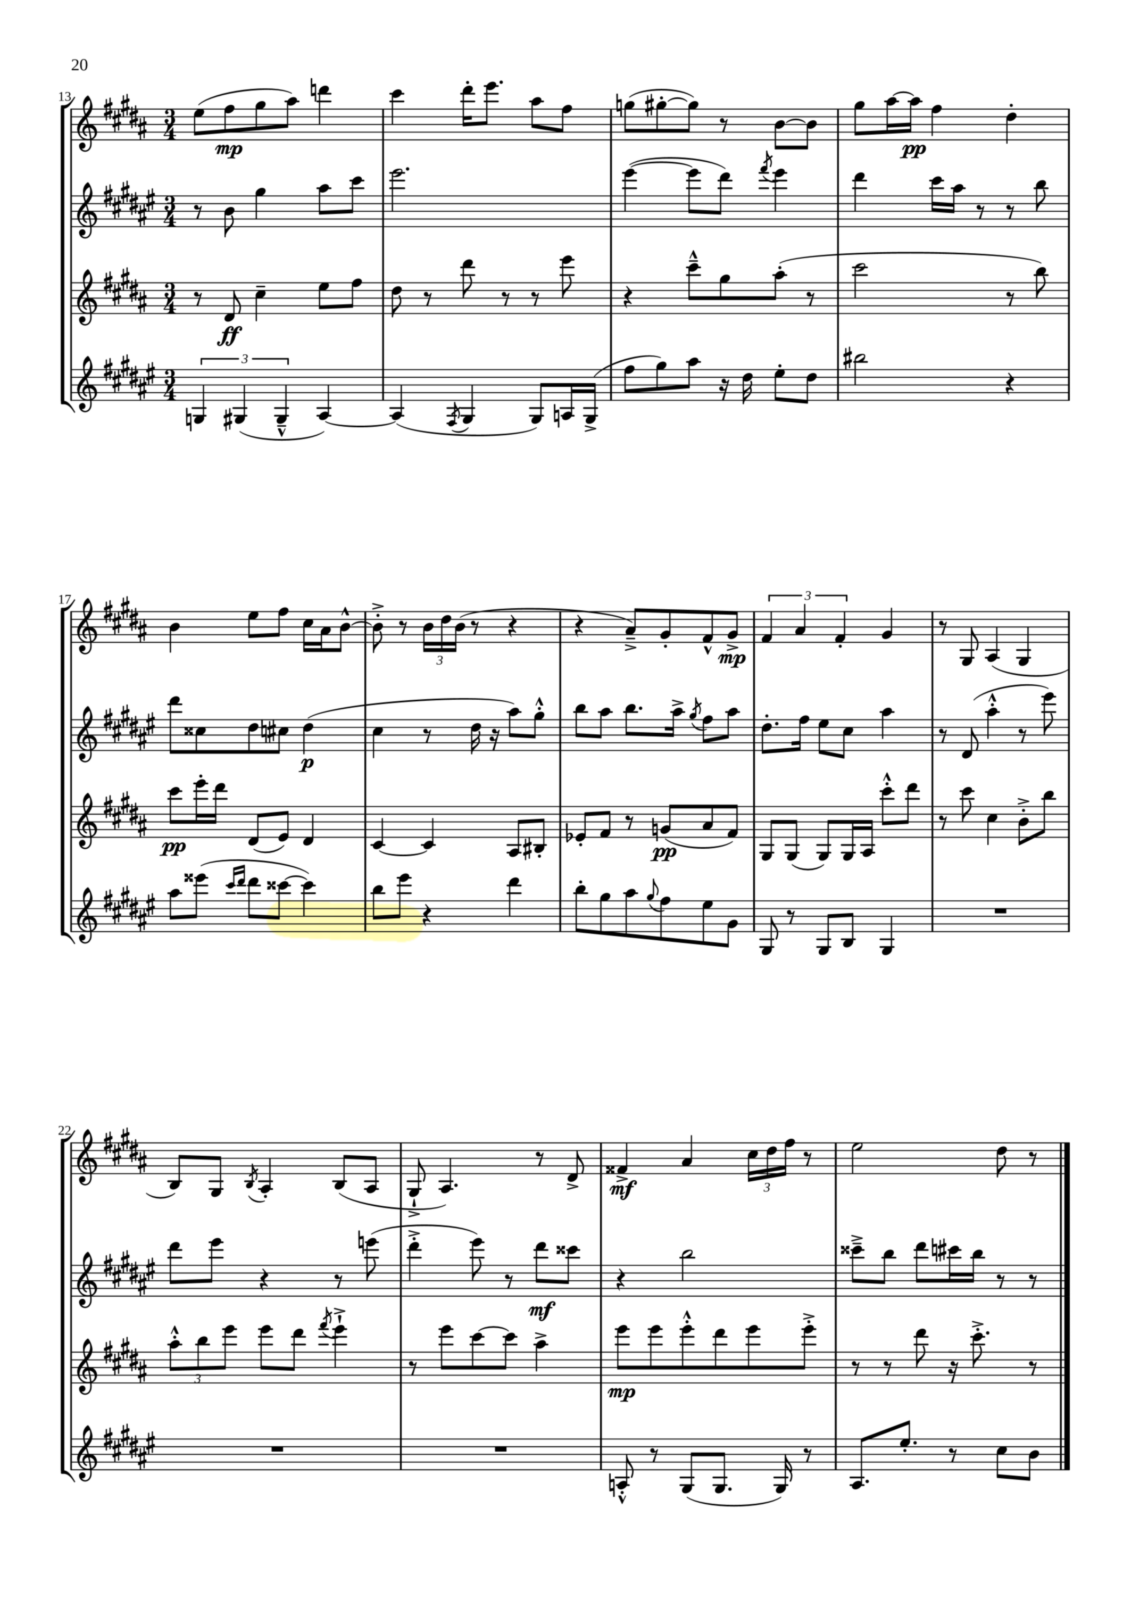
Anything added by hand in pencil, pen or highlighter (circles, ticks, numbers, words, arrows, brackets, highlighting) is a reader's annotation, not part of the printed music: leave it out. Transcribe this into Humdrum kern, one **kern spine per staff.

**kern	**kern	**dynam	**kern	**dynam	**kern	**dynam
*part4	*part3	*part3	*part2	*part2	*part1	*part1
*staff4	*staff3	*staff3	*staff2	*staff2	*staff1	*staff1
*clefG2	*clefG2	*	*clefG2	*	*clefG2	*
*k[f#c#g#d#a#e#]	*k[f#c#g#d#a#]	*	*k[f#c#g#d#a#e#]	*	*k[f#c#g#d#a#]	*
*M3/4	*M3/4	*	*M3/4	*	*M3/4	*
=13	=13	=13	=13	=13	=13	=13
6Gn/	8r	.	8r	.	(8ee\L	.
.	8d#/	ff	8b\	.	8ff#\	mp
(6G#X/	.	.	.	.	.	.
.	4cc#~\	.	4gg#\	.	8gg#\	.
6G#~^^/	.	.	.	.	.	.
.	.	.	.	.	8aa#\J)	.
[4A#/)	8ee\L	.	8aa#\L	.	4dddn\	.
.	8ff#\J	.	8ccc#\J	.	.	.
=14	=14	=14	=14	=14	=14	=14
(4A#/]	8dd#\	.	2.eee#\	.	4ccc#\	.
.	8r	.	.	.	.	.
8qF#/	.	.	.	.	.	.
4G#/	8ddd#\	.	.	.	16ddd#'\KL	.
.	.	.	.	.	8.eee\J	.
.	8r	.	.	.	.	.
8G#/L)	8r	.	.	.	8aa#\L	.
16An/L	8eee\	.	.	.	8ff#\J	.
(16G#^/JJ	.	.	.	.	.	.
=15	=15	=15	=15	=15	=15	=15
8ff#\L	4r	.	([4eee#\	.	(8ggn\L	.
8gg#\)	.	.	.	.	[8gg#X'\	.
8aa#\J	8ccc#~^^\L	.	8eee#\L]	.	8gg#\J])	.
16r	8gg#\	.	8ddd#\J)	.	8r	.
16dd#\	.	.	.	.	.	.
.	.	.	8qfff#/	.	.	.
8ee#'\L	(8aa#'\J	.	4eee#\	.	[8b\L	.
8dd#\J	8r	.	.	.	8b\J]	.
=16	=16	=16	=16	=16	=16	=16
2bb#X\	2ccc#\	.	4ddd#\	.	8gg#\L	.
.	.	.	.	.	[16aa#\L	.
.	.	.	.	.	16aa#\JJ]	pp
.	.	.	16ccc#\LL	.	4ff#\	.
.	.	.	16aa#\JJ	.	.	.
.	.	.	8r	.	.	.
4r	8r	.	8r	.	4dd#'\	.
.	8bb\)	.	8bb\	.	.	.
!!LO:LB:g=z
=17	=17	=17	=17	=17	=17	=17
8aa#\L	8ccc#\L	pp	8ddd#\L	.	4b\	.
(8eee##X\J	16eee'\L	.	8cc##X\	.	.	.
.	16ddd#\JJ	.	.	.	.	.
16qqccc#/LL	.	.	.	.	.	.
16qqddd#/JJ	.	.	.	.	.	.
8ddd#\L	(8d#/L	.	8dd#\	.	8ee\L	.
[8ccc##X\J	8e/J)	.	8cc#X\J	.	8ff#\J	.
4ccc##\])	4d#/	.	(4dd#\	p	16cc#\LL	.
.	.	.	.	.	16a#\J	.
.	.	.	.	.	[8b^^\J	.
=18	=18	=18	=18	=18	=18	=18
8bb\L	[4c#/	.	4cc#\	.	8b'^\]	.
8eee#\J	.	.	.	.	8r	.
4r	4c#/]	.	8r	.	24b\LL	.
.	.	.	.	.	24dd#\	.
.	.	.	.	.	(24b\JJ	.
.	.	.	16dd#\	.	8r	.
.	.	.	16r	.	.	.
4ddd#\	8A#/L	.	8aa#\L)	.	4r	.
.	8B#X'/J	.	8gg#'^^\J	.	.	.
=19	=19	=19	=19	=19	=19	=19
8bb'\L	8e-X'/L	.	8bb\L	.	4r	.
8gg#\	8f#/J	.	8aa#\J	.	.	.
8aa#\	8r	.	8.bb\L	.	8a#~^/L)	.
8qqgg#/	.	.	.	.	.	.
8ff#\	(8gn/L	pp	.	.	8g#'/	.
.	.	.	16aa#^\Jk	.	.	.
.	.	.	8qgg#/	.	.	.
8ee#\	8a#/	.	8ff#\L	.	8f#^^/	.
8g#\J	8f#/J)	.	8aa#\J	.	8g#^/J	mp
=20	=20	=20	=20	=20	=20	=20
8G#/	8G#/L	.	8.dd#'\L	.	6f#/	.
8r	(8G#/J	.	.	.	.	.
.	.	.	.	.	6a#/	.
.	.	.	16ff#\Jk	.	.	.
8G#/L	8G#/L)	.	8ee#\L	.	.	.
.	.	.	.	.	6f#'/	.
8B/J	16G#/L	.	8cc#\J	.	.	.
.	16A#/JJ	.	.	.	.	.
4G#/	8ccc#'^^\L	.	4aa#\	.	4g#/	.
.	8ddd#\J	.	.	.	.	.
=21	=21	=21	=21	=21	=21	=21
2.r	8r	.	8r	.	8r	.
.	8ccc#\	.	(8d#/	.	8G#/	.
.	4cc#\	.	4aa#'^^\	.	(4A#/	.
.	8b'^\L	.	8r	.	4G#/	.
.	8bb\J	.	8eee#\)	.	.	.
!!LO:LB:g=z
=22	=22	=22	=22	=22	=22	=22
2.r	12aa#'^^\L	.	8ddd#\L	.	8B/L)	.
.	12bb\	.	.	.	.	.
.	.	.	8eee#\J	.	8G#/J	.
.	12eee\J	.	.	.	.	.
.	.	.	.	.	8qB/	.
.	8eee\L	.	4r	.	4A#'/	.
.	8ddd#\J	.	.	.	.	.
.	8qfff#/	.	.	.	.	.
.	4eee`^\	.	8r	.	(8B/L	.
.	.	.	(8eeen\	.	8A#/J	.
=23	=23	=23	=23	=23	=23	=23
2.r	8r	.	4ddd#'^\	.	8G#`^/	.
.	8eee\L	.	.	.	4.A#/)	.
.	[8ccc#\	.	8eee#\)	.	.	.
.	8ccc#\J]	.	8r	.	.	.
.	4aa#^\	.	8ddd#\L	mf	8r	.
.	.	.	8ccc##X\J	.	8d#^/	.
=24	=24	=24	=24	=24	=24	=24
8An'^^/	8eee\L	mp	4r	.	4f##X^/	mf
8r	8eee\	.	.	.	.	.
(8G#/L	8eee'^^\	.	2bb\	.	4a#/	.
8.G#/J	8ddd#\	.	.	.	.	.
.	8eee\	.	.	.	24cc#\LL	.
.	.	.	.	.	24dd#\	.
16G#/)	.	.	.	.	.	.
.	.	.	.	.	24ff#\JJ	.
8r	8eee'^\J	.	.	.	8r	.
=25	=25	=25	=25	=25	=25	=25
8.A#/L	8r	.	8ccc##X~^\L	.	2ee\	.
.	8r	.	8bb\J	.	.	.
8.ee#'/J	.	.	.	.	.	.
.	8ddd#\	.	8ddd#\L	.	.	.
8r	16r	.	16ccc#X\L	.	.	.
.	8.ccc#'^\	.	16bb\JJ	.	.	.
8cc#\L	.	.	8r	.	8dd#\	.
8b\J	8r	.	8r	.	8r	.
==	==	==	==	==	==	==
*-	*-	*-	*-	*-	*-	*-
